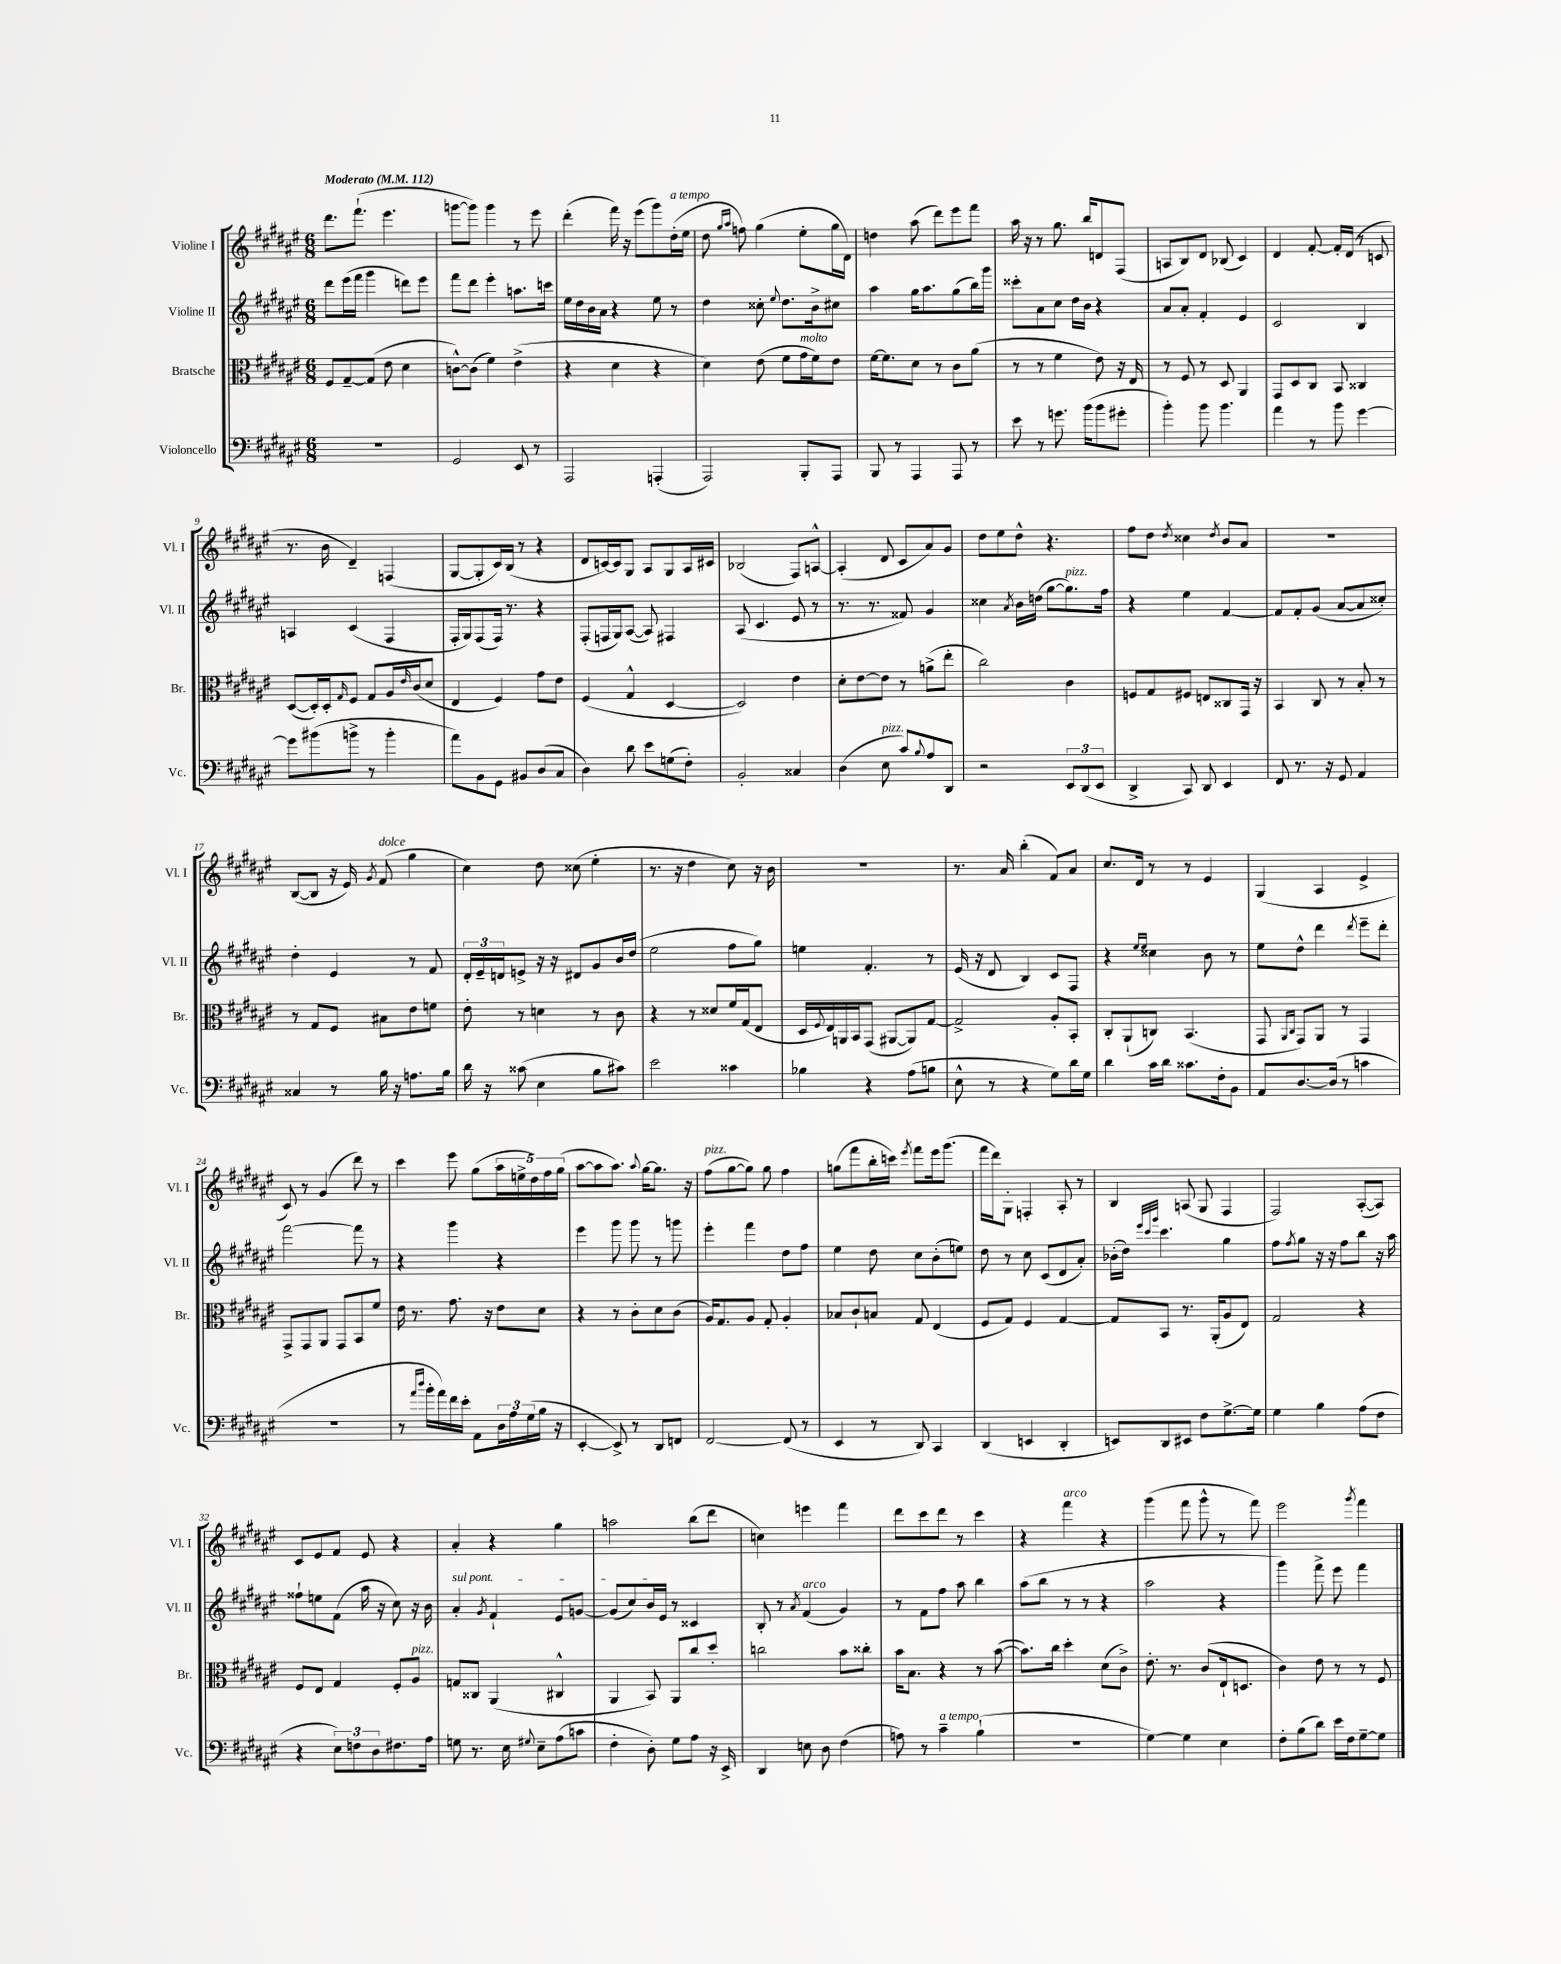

**kern	**kern	**kern	**kern
*staff4	*staff3	*staff2	*staff1
*clefF4	*clefC3	*clefG2	*clefG2
*k[f#c#g#d#a#e#]	*k[f#c#g#d#a#e#]	*k[f#c#g#d#a#e#]	*k[f#c#g#d#a#e#]
*M6/8	*M6/8	*M6/8	*M6/8
*MM112	*MM112	*MM112	*MM112
2.r	8F#	8ddd#	8.ddd#
.	[8G#~	(16eee#	.
.	.	16fff#	(8.fff#`
.	(8G#]	4ggg#	.
.	8e#	.	4.eee#
.	4d#	8ddd)	.
.	.	8eee#	.
=	=	=	=
2GG#	[8c^^)	8fff#	[8ggg
.	(8c]	8ddd#	8ggg])
.	4f#)	4eee#'	4ggg
8EE#	(4e#^	8.aa	8r
8r	.	.	8eee#
.	.	16ccc	.
=	=	=	=
2AAA#	4r	16ee#	(4ddd#'
.	.	16dd#	.
.	.	16b	.
.	.	16a#	.
.	4d#	4r	16fff#)
.	.	.	16r
.	.	.	(8eee#
(4AAA'	4r	8ee#	8ggg#)
.	.	8r	(16dd#'
.	.	.	16ee#
=	=	=	=
2AAA#)	4d#)	4dd#	8dd#
.	.	.	16qqgg#
.	.	.	16qqaa#
.	.	.	8ff)
.	(8e#	8cc##'	(4gg#
.	.	8qqee#	.
.	8f#	8.dd#	.
8BBB'	16g#	.	8ee#'
.	16f#)	16b^	.
8AAA#	8e#	8cc#	16gg#
.	.	.	16d#)
=	=	=	=
8BBB	[16f#	4aa#	4dd
.	8.f#]	.	.
8r	.	.	.
4AAA#	8d#	16gg#	(8aa#
.	.	8.aa#	.
.	8r	.	8ddd#)
8AAA#	8c#	(8gg#	8eee#
8r	(8a#	16bb)	8fff#
.	.	16ggg#	.
=	=	=	=
8e#	8r	8ccc##'	16aa#
.	.	.	16r
8r	8r	8a#	8r
8.g	4f#	8cc#	8.gg#
.	.	16dd#	.
(16b	.	16b	16bb
8b	8e#)	4r	8d
8g#'	16r	.	(8F#
.	16E#	.	.
=	=	=	=
4b')	8r	8a#	8A
.	8F#	8a#'	8B)
8b	8r	4f#'	8d#
4.b	8D#	.	(8B-
.	4AA#	4e#	4c#)
=	=	=	=
4a#	8GG#	2c#	4d#
.	8D#	.	.
8r	8C#	.	[8f#'
8b	8BB	.	16f#']
.	.	.	(16d#
[4g#	4C##	4B	8r
.	.	.	8c
=	=	=	=
8g#]	([8D#	4A	8.r
(8b#	16D#'])	.	.
.	16D#'	.	16b
.	16qqG#	.	.
8b^	8F#	(4c#	4d#~)
8r	8G#	.	.
4b'	16A#	4F#	(4F
.	16qqe#	.	.
.	(16c#	.	.
.	8d#	.	.
=	=	=	=
8a#)	4E#	16F#'	[8G#
.	.	16G#)	.
8BB	.	(8F#	8G#']
8GG#	4F#)	16F#)	16c#)
.	.	8.r	(16B
8BB#	.	.	8r
(8D#	8g#	4r	4r
8C#	8e#	.	.
=	=	=	=
4D#)	(4F#	(8F#'	8d#
.	.	16F	[16c)
.	.	16G#)	16c]
8d#	4G#^^	([8A#	8G#
8e#	.	8A#])	8A#
(8G	[4D#	4F#	8G#
8F#')	.	.	16A#
.	.	.	16c#
=	=	=	=
2BB'	2D#])	(8A#	(2B-
.	.	4.c#	.
4C##	4e#	8e#	8F#)
.	.	8r	[8A^^
=	=	=	=
(4D#	8d#'	8.r	(4A']
.	[8e#	.	.
.	.	8.r	.
8E#	8e#]	.	8d#
8c#)	8r	8f##)	8c#
8qqB	.	.	.
8A#	(8a^	4g#	8a#)
8DD#	8ee#'	.	8g#
=	=	=	=
2r	2cc#)	4cc##	8dd#
.	.	.	8ee#
.	.	8qa#	.
.	.	16b	8dd#^^
.	.	(16dd	.
.	.	[8gg#	4.r
12EE#	4c#	8.gg#])	.
(12DD#	.	.	.
12EE#	.	.	.
.	.	16ff#	.
=	=	=	=
4DD#^	8F	4r	8ff#
.	8G#	.	8dd#
.	.	.	8qdd#
8CC#)	8F#	4ee#	4cc##
8DD#	8E	.	.
.	.	.	8qdd#
4EE#	8C##	[4f#	8b
.	16GG#	.	8a#
.	16r	.	.
=	=	=	=
8FF#	4BB	8f#]	2.r
8.r	.	8f#'	.
.	8C#	(8g#	.
16r	.	.	.
8GG#	8r	[8a#	.
4AA#	8B'	8a#]	.
.	8r	8cc##')	.
=	=	=	=
4C##	8r	4dd#'	([8B
.	8G#	.	8B]
8r	8F#	4e#	16r
.	.	.	16e#)
.	.	.	8qg#
16B	8B#	.	(8f#
16r	.	.	.
8.A	8e#	8r	4gg#
.	8f	8f#	.
16B	.	.	.
=	=	=	=
16d#	8e#'	24d#'	4cc#)
.	.	24e#~	.
16r	.	.	.
.	.	24d	.
(8c##	8r	8e^	.
4E#	4d	16r	8dd#
.	.	16r	.
.	.	8d#	(8cc##
8B	8r	8g#	4ee#'
8c#)	8c#	16b	.
.	.	(16dd#	.
=	=	=	=
2e#	4r	2ee#	8.r
.	.	.	16r
.	8r	.	4dd#
.	8d##	.	.
4c##	16f#	8ff#	8cc#)
.	(16G#	.	.
.	8E#	8gg#)	16r
.	.	.	16b
=	=	=	=
4B-	16D#	4ee	2.r
.	8qqF#	.	.
.	16E#)	.	.
.	16AA	.	.
.	16BB	.	.
4r	(8GG#	4.f#'	.
.	[8AA#	.	.
(8A#	8AA#])	.	.
8B	[8G#	8r	.
=	=	=	=
8E#^^	2G#^]	(16e#	8.r
.	.	16r	.
8r	.	8d#	.
.	.	.	16a#
4r	.	4B)	(4bb'
8G#)	8A#'	8c#	8f#)
16d#	8BB'	8F#	8a#
16G#	.	.	.
=	=	=	=
4d#	8C#'	4r	8.cc#
.	(8AA#`	.	.
.	.	.	16d#
.	.	16qqee#	.
.	.	16qqee#	.
16c#	8C)	4cc##	8r
16d#	.	.	.
8.c##	(4.BB	.	8r
.	.	8b	4e#
16F#'	.	.	.
8BB	.	8r	.
=	=	=	=
8AA#	8GG#	8ee#	(4G#
.	16qqAA#	.	.
.	16qqC#	.	.
[8.D#	8GG#)	8dd#^^	.
.	8AA#	4ddd#	4A#
(16D#]	.	.	.
8r	8r	.	.
.	.	8qddd#	.
4c	4GG#	8eee#~	4e#^
.	.	8ddd#'	.
=	=	=	=
2.r	8GG#^	[2fff#	8c#)
.	8GG#	.	8r
.	8AA#	.	(4g#
.	8GG#	.	.
.	8BB	8fff#]	8ddd#)
.	8f#	8r	8r
=	=	=	=
8r	16e#	4r	4ccc#
.	8.r	.	.
16qqa#	.	.	.
16qqdd#	.	.	.
16b'	.	.	.
16a#)	.	.	.
16f#	8.g#	4ggg#	8eee#
16e#'	.	.	.
8AA#	.	.	(8gg#
.	16r	.	.
24D#	8e#	4r	20aa#
24A#	.	.	.
.	.	.	20ee^
(24G#	.	.	.
.	.	.	20dd#)
16B	8d#	.	.
.	.	.	20ff#
16r	.	.	.
.	.	.	(20gg#
=	=	=	=
[4EE#'	4r	4eee#	[8aa#
.	.	.	8aa#]
8EE#^])	8r	8ggg#	8.aa#)
8r	8c#'	8ggg#	.
.	.	.	8qqaa#
.	.	.	[16gg#
8DD#	8d#	8r	8.gg#]
8FF	(8c#	8ggg	.
.	.	.	16r
=	=	=	=
[2FF#	16A#)	4eee#'	(8ff#
.	8.G#	.	.
.	.	.	[8gg#
.	8A#	4fff#	8gg#])
.	8G#'	.	8gg#
(8FF#]	4A#'	8dd#	4ff#
8r	.	8ff#	.
=	=	=	=
4EE#	8B-	4ee#	(8gg
.	8c#`	.	8fff#
8r	8B	8dd#	16bb'
.	.	.	16ccc)
.	.	.	8qeee#
8DD#)	8G#	8cc#	8fff#
4CC#	(4E#	(8b'	16eee#
.	.	.	(8.ggg#
.	.	8ee)	.
=	=	=	=
(4DD#	8F#	8dd#	16fff#
.	.	.	16ddd#)
.	8G#)	8r	8G#'
4EE	4F#	8cc#	4F'
.	.	(8c#	.
4DD#'	[4G#	8d#	8A#'
.	.	8a#')	8r
=	=	=	=
8EE)	8G#]	(16b-'	4B
.	.	16dd#)	.
.	.	32qqeee#	.
.	.	32qqccc#	.
.	.	32qqggg#	.
8DD#	8BB	4.ccc#	.
8EE#	8.r	.	(8A
8F#	.	.	8G#
.	(16AA#'	.	.
[8.G#^	8A#	4gg#	4F#
.	8E#)	.	.
16G#]	.	.	.
=	=	=	=
4G#	2G#	8ff#	2F#)
.	.	8qff#	.
.	.	8gg#	.
4B	.	16r	.
.	.	16r	.
.	.	8ff#	.
(8A#	4r	8bb	([8A#'
8F#	.	16r	8A#])
.	.	16aa#	.
=	=	=	=
4r	8F#	8ff##`	8c#
.	8E#	8ee	8e#
12E#)	4G#	(8f#	8f#
12F	.	.	.
.	.	16aa#	8e#
12D#	.	.	.
.	.	16r	.
8.F#	8F#'	8cc#)	4r
.	8A#	16r	.
16A#	.	16b	.
=	=	=	=
8G	8G	4a#'	4a#'
8.r	8C##	.	.
.	.	8qg#	.
.	(4AA#	4f#`	4r
16E#	.	.	.
8qqG#	.	.	.
8E#~	.	.	.
(8A#	4C#^^	8e#	4gg#
8c	.	[8g	.
=	=	=	=
4F#'	4AA#	(8g]	2aa
.	.	8cc#)	.
8D#')	8BB)	16b	.
.	.	16e#	.
8G#	8AA#	8r	.
8A#	8cc#	4c##	(8bb
16r	8dd#'	.	8ddd#
16EE#^	.	.	.
=	=	=	=
4DD#	2cc	8B'	4cc)
.	.	8r	.
.	.	8qa#	.
8E	.	(4f#	4eee
8D#	.	.	.
(4F#	8b	4g#)	4fff#
.	8cc##'	.	.
=	=	=	=
8A)	16b	8r	8ddd#
.	8.B	.	.
8r	.	8f#	8ccc#
4c#~	4r	8ff#	8ddd#
.	.	8aa#	8r
(4B`	8r	4bb	4ccc#
.	([8b	.	.
=	=	=	=
2.r	8.b])	(8aa#	4r
.	.	8bb	.
.	16cc#	.	.
.	4dd#'	8r	4fff#
.	.	8r	.
.	(8d#	4r	4r
.	8c#^)	.	.
=	=	=	=
[4G#)	8.e#'	2aa#	(4ggg#
.	8.r	.	.
4G#]	.	.	8fff#
.	(8c#	.	8ggg#^^
4E#	16E#`	4r	8r
.	8.D	.	.
.	.	.	8fff#)
=	=	=	=
8F#'	4c#)	4ggg#)	2eee#
(8B	.	.	.
8d#)	8e#	8fff#^	.
16e#	8r	8eee#	.
16F#	.	.	.
.	.	.	8qggg#
[8G#~	8r	4fff#	4fff#
8G#]	8F#	.	.
==	==	==	==
*-	*-	*-	*-
